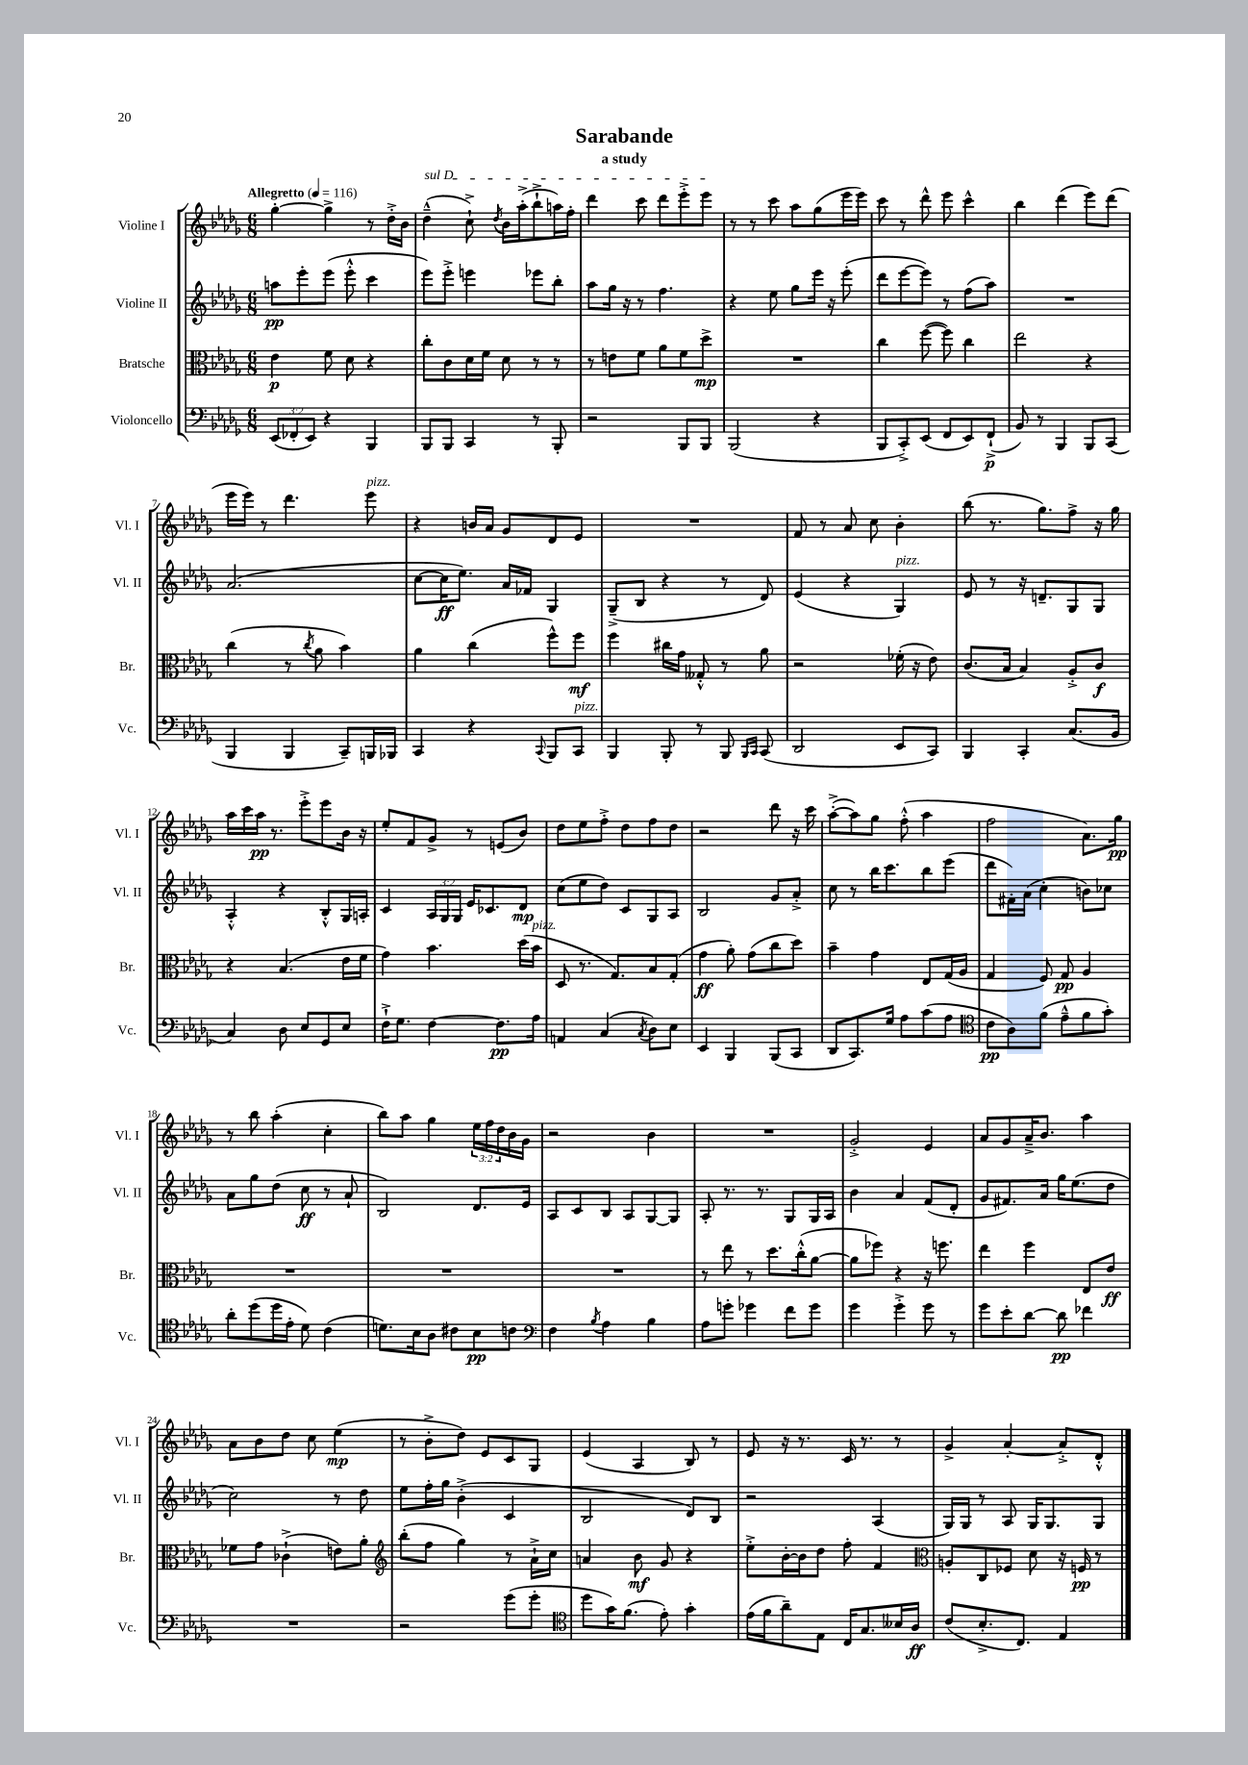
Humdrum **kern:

**kern	**dynam	**kern	**dynam	**kern	**dynam	**kern	**dynam
*part4	*part4	*part3	*part3	*part2	*part2	*part1	*part1
*staff4	*staff4	*staff3	*staff3	*staff2	*staff2	*staff1	*staff1
*I"Violoncello	*	*I"Bratsche	*	*I"Violine II	*	*I"Violine I	*
*I'Vc.	*	*I'Br.	*	*I'Vl. II	*	*I'Vl. I	*
*clefF4	*	*clefC3	*	*clefG2	*	*clefG2	*
*k[b-e-a-d-g-]	*	*k[b-e-a-d-g-]	*	*k[b-e-a-d-g-]	*	*k[b-e-a-d-g-]	*
*M6/8	*	*M6/8	*	*M6/8	*	*M6/8	*
*MM116	*	*MM116	*	*MM116	*	*MM116	*
=1	=1	=1	=1	=1	=1	=1	=1
!	!	!	!	!	!	!LO:TX:a:B:t=Allegretto	!
(12EE-/L	.	4e-\	p	8aan\L	pp	[4gg-'\	.
12FF-X'/	.	.	.	.	.	.	.
.	.	.	.	8eee-'\	.	.	.
12EE-/J)	.	.	.	.	.	.	.
4r	.	8f\	.	(8eee-\J	.	4gg-^\]	.
.	.	8d-\	.	8eee-'^^\	.	.	.
4BBB-/	.	4r	.	4ccc\	.	8r	.
.	.	.	.	.	.	16dd-'^\LL	.
.	.	.	.	.	.	16b-\JJ	.
=2	=2	=2	=2	=2	=2	=2	=2
!	!	!	!	!	!	!LO:TX:a:i:t=sul D	!
8BBB-/L	.	8cc'\L	.	8eee-\L)	.	(4dd-~^^\	.
8BBB-/J	.	8c\	.	8eee-'^\J	.	.	.
4CC/	.	16d-\L	.	4eeen\	.	8cc`^\)	.
.	.	16f\JJ	.	.	.	.	.
.	.	.	.	.	.	8qdd-/	.
.	.	8d-\	.	.	.	16b-\LL	.
.	.	.	.	.	.	(16aa-'^\J	.
8r	.	8r	.	8eee-X\L	.	8bb-`^\	.
8BBB-'/	.	8r	.	8bb-'\J	.	16aan\L)	.
.	.	.	.	.	.	16ff'\JJ	.
=3	=3	=3	=3	=3	=3	=3	=3
2r	.	8r	.	8aa-\L	.	4ddd-\	.
.	.	8en\L	.	16gg-\Jk	.	.	.
.	.	.	.	16r	.	.	.
.	.	8f\J	.	8r	.	8ccc\	.
.	.	8a-\L	.	4.ff\	.	8ddd-\L	.
8BBB-/L	.	8f\	.	.	.	8eee-'^\	.
8BBB-/J	.	8dd-^\J	mp	.	.	8eee-\J	.
=4	=4	=4	=4	=4	=4	=4	=4
(2BBB-/	.	2.r	.	4r	.	8r	.
.	.	.	.	.	.	8r	.
.	.	.	.	8ee-\	.	8ccc\	.
.	.	.	.	8gg-\L	.	8aa-\L	.
4r	.	.	.	16eee-\Jk	.	(8gg-\	.
.	.	.	.	16r	.	.	.
.	.	.	.	(8eee-'\	.	16eee-\L	.
.	.	.	.	.	.	16eee-\JJ)	.
=5	=5	=5	=5	=5	=5	=5	=5
8BBB-/L	.	4cc\	.	8ddd-\L	.	8ccc\	.
8CC'^/)	.	.	.	[8eee-\	.	8r	.
(8EE-/J	.	([8ff\	.	8eee-\J])	.	8ddd-^^\	.
8FF/L	.	8ff\])	.	8r	.	8eee-\	.
8EE-/)	.	4cc\	.	(8ff\L	.	4ccc^^\	.
(8FF`^/J	p	.	.	8aa-\J)	.	.	.
=6	=6	=6	=6	=6	=6	=6	=6
8BB-/)	.	2ee-\	.	2.r	.	4bb-\	.
8r	.	.	.	.	.	.	.
4BBB-/	.	.	.	.	.	(4ddd-\	.
8BBB-/L	.	4r	.	.	.	8eee-\L)	.
(8CC/J	.	.	.	.	.	(8ddd-\J	.
!!LO:LB:g=z
=7	=7	=7	=7	=7	=7	=7	=7
4BBB-/	.	(4cc\	.	(2.a-/	.	16eee-\LL	.
.	.	.	.	.	.	16eee-\JJ)	.
.	.	.	.	.	.	8r	.
4BBB-/	.	8r	.	.	.	4.ddd-\	.
.	.	8qcc/	.	.	.	.	.
.	.	8a-\	.	.	.	.	.
8CC~/L)	.	4b-\)	.	.	.	.	.
!	!	!	!	!	!	!LO:TX:a:i:t=pizz.	!
16BBBn/L	.	.	.	.	.	8eee-\	.
16BBB-X/JJ	.	.	.	.	.	.	.
=8	=8	=8	=8	=8	=8	=8	=8
4CC/	.	4a-\	.	[8cc\L	.	4r	.
.	.	.	.	16cc\K]	ff	.	.
.	.	.	.	8.ee-\J)	.	.	.
4r	.	(4cc\	.	.	.	16bn/LL	.
.	.	.	.	.	.	16a-/JJ	.
.	.	.	.	16a-/LL	.	8g-/L	.
.	.	.	.	16f-X/JJ	.	.	.
8qqCC/	.	.	.	.	.	.	.
8BBB-/L	.	8ff^^\L)	.	4G-/	.	8d-/	.
!LO:TX:a:i:t=pizz.	!	!	!	!	!	!	!
8CC/J	.	8ff\J	mf	.	.	8e-/J	.
=9	=9	=9	=9	=9	=9	=9	=9
4BBB-/	.	4ff\	.	(8G-~^/L	.	2.r	.
.	.	.	.	8B-/J	.	.	.
8BBB-'/	.	16cc#X\LL	.	4r	.	.	.
.	.	16g-\JJ	.	.	.	.	.
8r	.	8G--X'^^/	.	.	.	.	.
8BBB-/	.	8r	.	8r	.	.	.
16qqBBB-/LL	.	.	.	.	.	.	.
16qqCC/JJ	.	.	.	.	.	.	.
(8CC/	.	8a-\	.	8d-/)	.	.	.
=10	=10	=10	=10	=10	=10	=10	=10
2DD-/	.	2r	.	(4e-/	.	8f/	.
.	.	.	.	.	.	8r	.
.	.	.	.	4r	.	8a-/	.
.	.	.	.	.	.	8cc\	.
!	!	!	!	!LO:TX:a:i:t=pizz.	!	!	!
8EE-/L	.	(16f-X'\	.	4G-/)	.	4b-'\	.
.	.	16r	.	.	.	.	.
8CC/J)	.	8e-\)	.	.	.	.	.
=11	=11	=11	=11	=11	=11	=11	=11
4BBB-/	.	(8.c/L	.	8e-/	.	(8bb-\	.
.	.	.	.	8r	.	8.r	.
.	.	16B-/Jk	.	.	.	.	.
4CC'/	.	4B-/)	.	16r	.	.	.
.	.	.	.	8.dn~/L	.	8.gg-\L)	.
(8.C/L	.	8A-'^/L	.	8G-/	.	8ff^\J	.
.	.	8c/J	f	8G-/J	.	16r	.
16BB-/Jk	.	.	.	.	.	16gg-\	.
!!LO:LB:g=z
=12	=12	=12	=12	=12	=12	=12	=12
4C/)	.	4r	.	4A-'^^/	.	16aa-\LL	.
.	.	.	.	.	.	16ccc\	.
.	.	.	.	.	.	16aa-\JJ	pp
.	.	.	.	.	.	8.r	.
8D-\	.	(4.B-/	.	4r	.	.	.
8E-/L	.	.	.	.	.	8eee-'^\L	.
8GG-/	.	.	.	8B-'^^/L	.	8eee-\	.
8E-/J	.	16e-\LL	.	16G-/L	.	16b-\Jk	.
.	.	16f\JJ	.	16An'/JJ	.	16r	.
=13	=13	=13	=13	=13	=13	=13	=13
16F`^\KL	.	4g-\)	.	4c/	.	8ee-'/L	.
8.G-\J	.	.	.	.	.	.	.
.	.	.	.	.	.	8f/	.
[4F\	.	4.b-\	.	24A-/LL	.	8g-^/J	.
.	.	.	.	24G-/	.	.	.
.	.	.	.	24G-/JJ	.	.	.
.	.	.	.	16e-/KL	.	8r	.
.	.	.	.	8.c-X/	.	.	.
8.F\L]	pp	.	.	.	.	(8en/L	.
.	.	(16dd-\LL	.	8d-/J	mp	8b-/J)	.
!	!	!LO:TX:a:i:t=pizz.	!	!	!	!	!
16A-\Jk	.	16b-\JJ	.	.	.	.	.
=14	=14	=14	=14	=14	=14	=14	=14
4AAn/	.	8D-/	.	(8cc\L	.	8dd-\L	.
.	.	8.r	.	8ee-\	.	8ee-\	.
(4C/	.	.	.	8dd-\J)	.	8ff'^\J	.
.	.	8.G-/L)	.	.	.	.	.
.	.	.	.	8c/L	.	8dd-\L	.
8qC/	.	.	.	.	.	.	.
8D-\L)	.	8B-/	.	8G-/	.	8ff\	.
8E-\J	.	(8G-'/J	.	8A-/J	.	8dd-\J	.
=15	=15	=15	=15	=15	=15	=15	=15
4EE-/	.	4g-\	ff	2B-/	.	2r	.
4BBB-/	.	8a-'\)	.	.	.	.	.
.	.	(8g-\L	.	.	.	.	.
(8BBB-/L	.	8cc\	.	8g-/L	.	8ddd-\	.
8CC/J	.	8dd-\J)	.	8a-'^/J	.	16r	.
.	.	.	.	.	.	16ccc\	.
=16	=16	=16	=16	=16	=16	=16	=16
8DD-/L	.	4b-~\	.	8cc\	.	([8aa-'^\L	.
8.CC/)	.	.	.	8r	.	8aa-\])	.
.	.	4g-\	.	16bb-\KL	.	8gg-\J	.
16G-/Jk	.	.	.	8.ccc\	.	.	.
8A-\L	.	.	.	.	.	(8ff'^^\	.
(8c\	.	8E-/L	.	8bb-\	.	4aa-\	.
8A-\J	.	(16G-/L	.	(8eee-\J	.	.	.
.	.	16A-/JJ	.	.	.	.	.
=17	=17	=17	=17	=17	=17	=17	=17
*clefC4	*	*	*	*	*	*	*
8c\L	pp	4G-/	.	8ddd-\L	.	2ff\	.
8A-\)	.	.	.	16f#X'\L)	.	.	.
.	.	.	.	(16a-\JJ	.	.	.
(8f\J	.	8F/)	.	4cc'\	.	.	.
8e-~^^\L	.	8G-/	pp	.	.	.	.
8f\	.	4A-/	.	8bn\L)	.	8.a-\L)	.
8g-'\J)	.	.	.	8cc-X\J	.	.	.
.	.	.	.	.	.	16gg-\Jk	pp
!!LO:LB:g=z
=18	=18	=18	=18	=18	=18	=18	=18
8a-'\L	.	2.r	.	8a-\L	.	8r	.
(8dd-\	.	.	.	8gg-\	.	8bb-\	.
16dd-\L	.	.	.	(8dd-\J	.	(4aa-'\	.
16e-'\JJ	.	.	.	.	.	.	.
8d-\)	.	.	.	8cc\	ff	.	.
(4c\	.	.	.	8r	.	4cc'\	.
.	.	.	.	8a-`/	.	.	.
=19	=19	=19	=19	=19	=19	=19	=19
8.dn\L)	.	2.r	.	2B-/)	.	8bb-\L)	.
.	.	.	.	.	.	8aa-\J	.
16B-\k	.	.	.	.	.	.	.
8A-\J	.	.	.	.	.	4gg-\	.
8c#X\L	.	.	.	.	.	.	.
8B-\	pp	.	.	8.d-/L	.	24ee-\LL	.
.	.	.	.	.	.	24ff\	.
.	.	.	.	.	.	24dd-\	.
8cn\J	.	.	.	.	.	16b-\	.
.	.	.	.	16e-/Jk	.	16g-\JJ	.
=20	=20	=20	=20	=20	=20	=20	=20
*clefF4	*	*	*	*	*	*	*
4F\	.	2.r	.	8A-/L	.	2r	.
.	.	.	.	8c/	.	.	.
8qB-/	.	.	.	.	.	.	.
4A-\	.	.	.	8B-/J	.	.	.
.	.	.	.	8A-/L	.	.	.
4B-\	.	.	.	[8G-/	.	4b-\	.
.	.	.	.	8G-/J]	.	.	.
=21	=21	=21	=21	=21	=21	=21	=21
8A-\L	.	8r	.	8A-'/	.	2.r	.
8gn'\J	.	8ee-\	.	8.r	.	.	.
4g-X\	.	8r	.	.	.	.	.
.	.	.	.	8.r	.	.	.
.	.	8.dd-\L	.	.	.	.	.
8f\L	.	.	.	8G-/L	.	.	.
.	.	(16cc'^^\k	.	.	.	.	.
8g-\J	.	[8a-\J	.	16G-/L	.	.	.
.	.	.	.	16A-/JJ	.	.	.
=22	=22	=22	=22	=22	=22	=22	=22
4g-\	.	8a-\L]	.	4b-\	.	2g-'^/	.
.	.	8ff-X\J)	.	.	.	.	.
4g-'^\	.	4r	.	4a-/	.	.	.
8g-\	.	16r	.	(8f/L	.	4e-/	.
.	.	8.ffn\	.	.	.	.	.
8r	.	.	.	8d-'/J	.	.	.
=23	=23	=23	=23	=23	=23	=23	=23
8g-\L	.	4ee-\	.	8g-/L	.	8a-/L	.
8e-'\	.	.	.	8.f#X/)	.	8g-/	.
[8d-\J	.	4ff\	.	.	.	16a-~^/K	.
.	.	.	.	16a-/Jk	.	8.b-/J	.
8d-\]	pp	.	.	16gg-\KL	.	.	.
.	.	.	.	(8.ee-\	.	.	.
4f-X\	.	8E-/L	.	.	.	4aa-\	.
.	.	8e-/J	ff	8dd-\J	.	.	.
!!LO:LB:g=z
=24	=24	=24	=24	=24	=24	=24	=24
2.r	.	8f-X\L	.	2cc\)	.	8a-\L	.
.	.	8g-\J	.	.	.	8b-\	.
.	.	(4c-X`^\	.	.	.	8dd-\J	.
.	.	.	.	.	.	8cc\	.
.	.	8en\L)	.	8r	.	(4ee-\	mp
.	.	8a-'\J	.	8dd-\	.	.	.
=25	=25	=25	=25	=25	=25	=25	=25
*	*	*clefG2	*	*	*	*	*
2r	.	(8bb-'\L	.	8ee-\L	.	8r	.
.	.	8ff\J	.	16ff'\L	.	8b-'^\L	.
.	.	.	.	16gg-\JJ	.	.	.
.	.	4gg-\)	.	(4b-'^\	.	8dd-\J)	.
.	.	.	.	.	.	8e-/L	.
(8g-\L	.	8r	.	4c/	.	8c/	.
8g-'\J	.	16a-`^\LL	.	.	.	8G-/J	.
.	.	16cc\JJ	.	.	.	.	.
=26	=26	=26	=26	=26	=26	=26	=26
*clefC4	*	*	*	*	*	*	*
8dd-\L	.	4an/	.	2B-/	.	(4e-/	.
16g-\K)	.	.	.	.	.	.	.
(8.f\J	.	.	.	.	.	.	.
.	.	8b-\	mf	.	.	4A-/	.
8e-'\)	.	8g-/	.	.	.	.	.
4g-'\	.	4r	.	8d-/L)	.	8B-/)	.
.	.	.	.	8B-/J	.	8r	.
=27	=27	=27	=27	=27	=27	=27	=27
(16e-\LL	.	8ee-'^\L	.	2r	.	8e-/	.
16f\J	.	.	.	.	.	.	.
8a-~\)	.	[16b-'\L	.	.	.	16r	.
.	.	16b-\J]	.	.	.	8.r	.
8E-\J	.	8dd-\J	.	.	.	.	.
16C/KL	.	8ff'\	.	.	.	16c/	.
8.G-/	.	.	.	.	.	8.r	.
.	.	4f/	.	(4A-/	.	.	.
16B--X/L	.	.	.	.	.	8r	.
16A-/JJ	ff	.	.	.	.	.	.
=28	=28	=28	=28	=28	=28	=28	=28
*	*	*clefC3	*	*	*	*	*
(8c/L	.	8An'/L	.	16G-/LL)	.	4g-^/	.
.	.	.	.	16G-/JJ	.	.	.
8.B-'^/	.	8C/	.	8r	.	.	.
.	.	8F-X/J	.	8A-/	.	[4a-'/	.
8.C/J)	.	.	.	.	.	.	.
.	.	8d-\	.	16G-/KL	.	.	.
.	.	.	.	8.G-/	.	.	.
4E-/	.	16r	.	.	.	8a-'^/L]	.
.	.	16Fn/	pp	.	.	.	.
.	.	8r	.	8G-/J	.	8d-'^^/J	.
==	==	==	==	==	==	==	==
*-	*-	*-	*-	*-	*-	*-	*-
